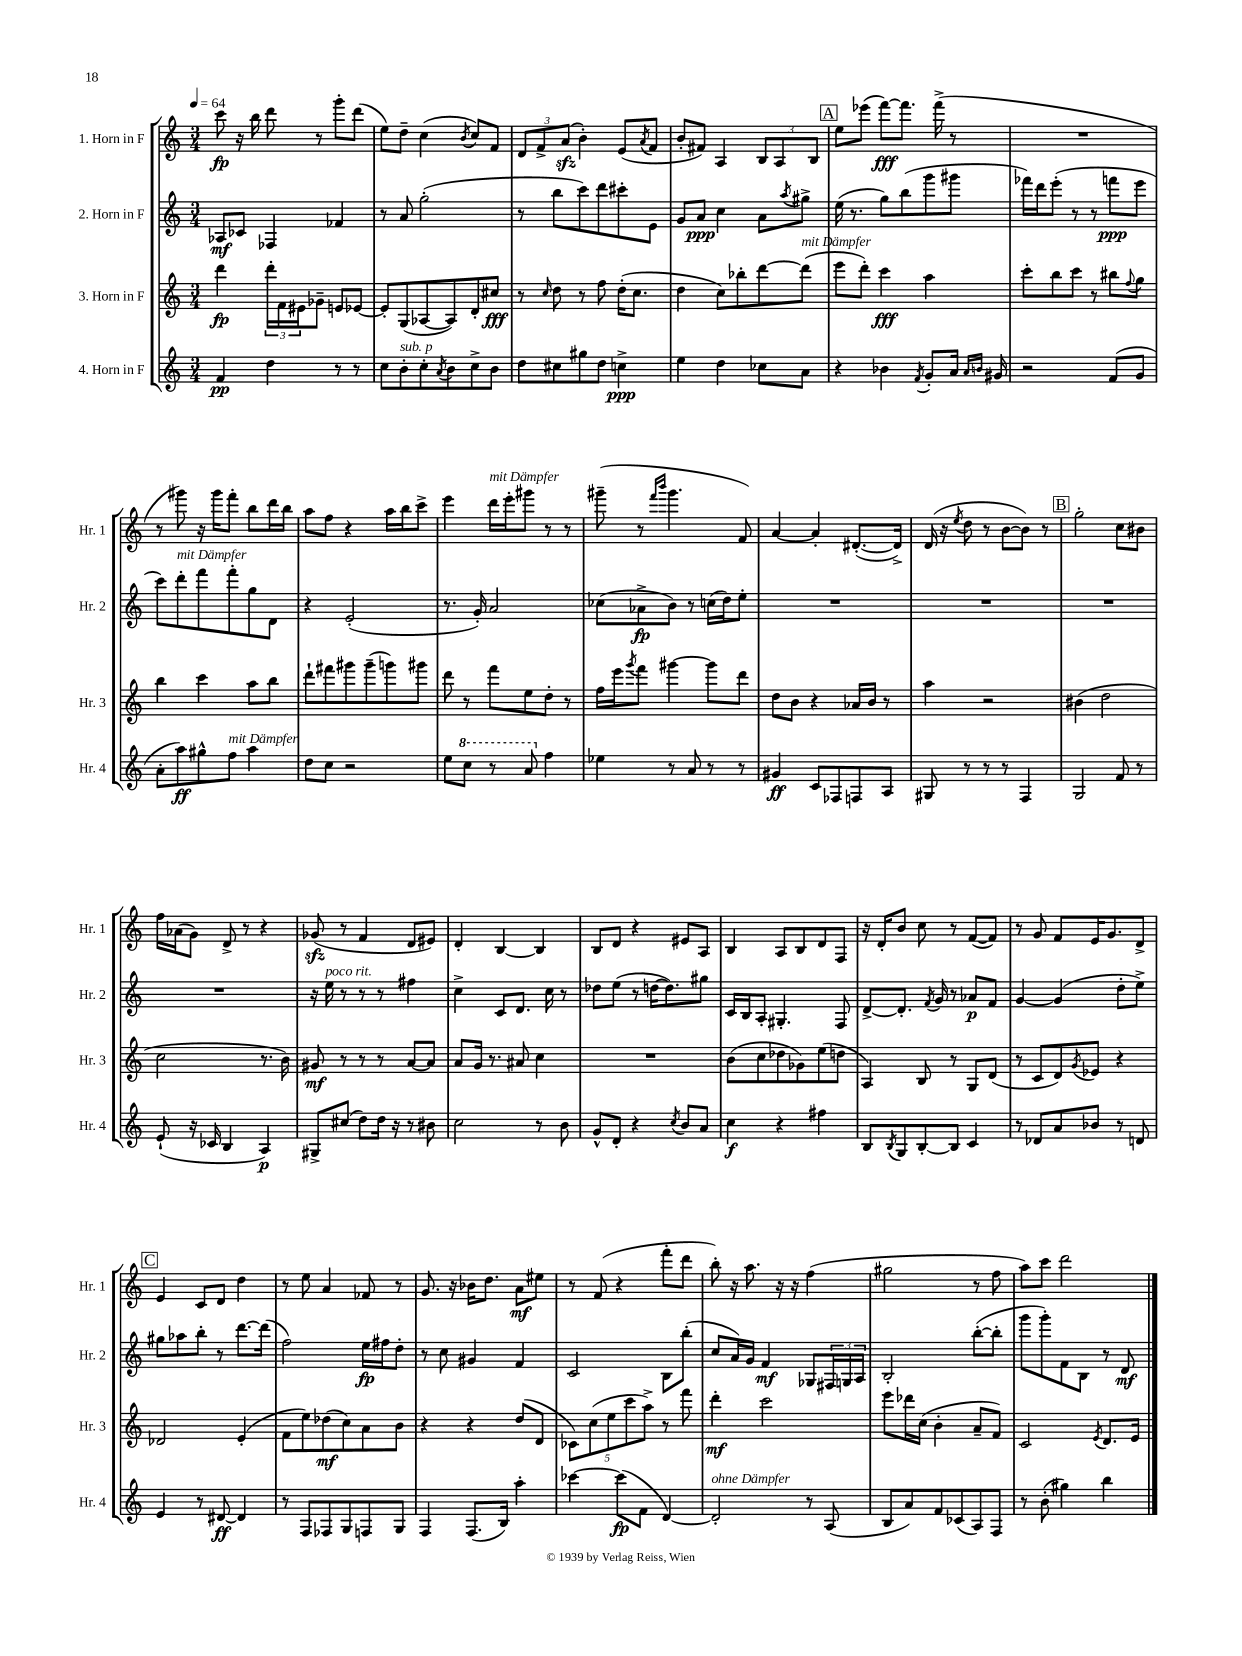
<<
\new StaffGroup <<
\new Staff = "s0" \with { instrumentName = "1. Horn in F" shortInstrumentName = "Hr. 1" } {
    \clef treble \key c \major \numericTimeSignature \time 3/4 \tempo 4 = 64
    c'''8\fp r16 b''16 d'''8 r8 g'''8-. d'''8( |
    e''8) d''8-- c''4( \acciaccatura { b'8 } c''8) f'8 |
    \tuplet 3/2 { d'8 f'8-> a'8\sfz( } b'4-.) e'8( \acciaccatura { a'8 } f'8 |
    b'8-. fis'8) a4 \tuplet 3/2 { b8 a8 b8 } |
    \mark \markup { \box "A" } e''8 ees'''8( f'''8~\fff) f'''8. f'''16->( r8 |
    R2. |
    r8 gis'''8) r16 gis'''16 f'''8-. b''8 d'''16 b''16 |
    a''8 f''8 r4 a''16 b''16 c'''8-> |
    e'''4 d'''16^\markup { \italic "mit Dämpfer" } e'''16-. gis'''8 r8 r8 |
    gis'''8--( r8 \grace { f'''16 b'''16 } gis'''4. f'8) |
    a'4~ a'4-. dis'8.~-.( dis'16->) |
    d'16( r16 \acciaccatura { e''8 } d''8 r8 b'8~ b'8) r8 |
    \mark \markup { \box "B" } g''2-. c''8 bis'8 |
    f''16 aes'16( g'8) d'8-> r8 r4 |
    ges'8\sfz( r8 f'4 d'8 eis'8) |
    d'4-. b4~ b4 |
    b8 d'8 r4 eis'8 a8 |
    b4 a8 b8 d'8 f8 |
    r16 d'16-. b'8 c''8 r8 f'8~( f'8) |
    r8 g'8 f'8 e'16 g'8. d'8-> |
    \mark \markup { \box "C" } e'4 c'8 d'8 d''4 |
    r8 e''8 a'4 fes'8 r8 |
    g'8. r16 bes'16 d''8. a'8\mf eis''8 |
    r8 f'8( r4 f'''8-. d'''8 |
    b''8-.) r16 a''8. r16 r16 f''4( |
    gis''2 r8 f''8 |
    a''8) c'''8 d'''2 \bar "|." |
}
\new Staff = "s1" \with { instrumentName = "2. Horn in F" shortInstrumentName = "Hr. 2" } {
    \clef treble \key c \major \numericTimeSignature \time 3/4
    aes8\mf ces'8 fes4 fes'4 |
    r8 a'8 g''2-.( |
    r8 b''8 c'''8) d'''8 cis'''8-. e'8 |
    g'8 a'8\ppp c''4 a'8 \acciaccatura { a''8 } gis''8-> |
    \mark \markup { \box "A" } e''16( r8. g''8) b''8( g'''8 gis'''8 |
    fes'''16) d'''16 e'''8-.( r8 r8 f'''8\ppp e'''8 |
    c'''8) d'''8-.^\markup { \italic "mit Dämpfer" } f'''8 f'''8-. g''8 d'8 |
    r4 e'2-.( |
    r8. g'16-.) a'2 |
    ces''8( aes'8->\fp b'8) r8 c''16( d''16) e''8-. |
    R2. |
    R2. |
    \mark \markup { \box "B" } R2. |
    R2. |
    r16 e''16^\markup { \italic "poco rit." } r8 r8 r8 fis''4 |
    c''4-> c'8 d'8. c''16 r8 |
    des''8 e''8( r8 d''16~ d''8.) gis''8 |
    c'16 b16 a8-. gis4.-. f8 |
    d'8~-> d'8.-. \acciaccatura { f'8 } g'16 r8 aes'8\p f'8 |
    g'4~ g'4( d''8-. e''8->) |
    \mark \markup { \box "C" } gis''8 aes''8 b''8-. r8 d'''8.~ d'''16( |
    f''2) e''16\fp fis''16 d''8-. |
    r8 c''8 gis'4 f'4 |
    c'2 b8 b''8-.( |
    c''8 a'16) g'16 f'4\mf ges8 \tuplet 3/2 { fis16 g16 a16 } |
    b2-. b''8~-.( b''8-. |
    g'''8 g'''8-.) f'8 b8 r8 d'8\mf \bar "|." |
}
\new Staff = "s2" \with { instrumentName = "3. Horn in F" shortInstrumentName = "Hr. 3" } {
    \clef treble \key c \major \numericTimeSignature \time 3/4
    d'''4\fp \tuplet 3/2 { d'''16-. f'16 eis'16 } ges'8-- e'8 ees'8~ |
    ees'8-. g8( aes8~ aes8) d'8-. cis''8\fff |
    r8 \grace { c''16 } d''8 r8 f''8 d''16-.( c''8. |
    d''4 c''8) bes''8-. d'''8~ d'''8^\markup { \italic "mit Dämpfer" }( |
    \mark \markup { \box "A" } e'''8 d'''8-.) c'''4\fff a''4 |
    c'''8-. b''8 c'''8 r8 bis''8 \appoggiatura { f''8 } g''8 |
    b''4 c'''4 a''8 b''8 |
    d'''8-! fis'''8 gis'''8 gis'''8--( g'''8) gis'''8 |
    d'''8 r8 f'''8 e''8 d''8-. r8 |
    f''16 e'''16 \acciaccatura { g'''8 } f'''8 gis'''4~ gis'''8 d'''8 |
    d''8 b'8 r4 aes'16 b'16 r8 |
    a''4 r2 |
    \mark \markup { \box "B" } bis'4( d''2 |
    c''2 r8. b'16) |
    gis'8\mf r8 r8 r8 a'8~ a'8 |
    a'8 g'16 r8. ais'8 c''4 |
    R2. |
    b'8( c''8 des''8 ges'8) e''8( d''8 |
    a4) b8 r8 g8 d'8( |
    r8 c'8 d'8) \acciaccatura { g'8 } ees'8 r4 |
    \mark \markup { \box "C" } des'2 e'4-.( |
    f'8 e''8) des''8\mf( c''8) a'8 b'8 |
    r4 r4 d''8( d'8 |
    \tuplet 5/4 { ces'8) c''8( e''8 c'''8 a''8->) } r8 f'''8 |
    d'''4-.\mf c'''2 |
    e'''8 des'''16 c''16( b'4-. a'8-- f'8) |
    c'2 \acciaccatura { e'8 } d'8. e'16 \bar "|." |
}
\new Staff = "s3" \with { instrumentName = "4. Horn in F" shortInstrumentName = "Hr. 4" } {
    \clef treble \key c \major \numericTimeSignature \time 3/4
    f'4\pp d''4 r8 r8 |
    c''8 b'8-.^\markup { \italic "sub. p" } c''8-. \acciaccatura { a'8 } b'8 c''8-> b'8 |
    d''8 cis''8 gis''8 d''8 c''4->\ppp |
    e''4 d''4 ces''8 a'8 |
    \mark \markup { \box "A" } r4 bes'4 \acciaccatura { f'8 } g'8-. a'16 \grace { a'16 b'16 } gis'16 |
    r2 f'8( g'8 |
    a'8-. a''8\ff) gis''8-^ f''8^\markup { \italic "mit Dämpfer" } a''4 |
    d''8 c''8 r2 |
    e''8 \ottava #1 c'''8 r8 a''8 \ottava #0 f''4 |
    ees''4 r8 a'8 r8 r8 |
    gis'4\ff c'8 fes8 f8 a8 |
    gis8 r8 r8 r8 f4 |
    \mark \markup { \box "B" } g2 f'8 r8 |
    e'8-!( r16 ces'16 b4 a4\p) |
    gis8-> cis''8( d''8) d''16 r16 r8 bis'8 |
    c''2 r8 b'8 |
    g'8-^ d'8-. r4 \acciaccatura { c''8 } b'8 a'8 |
    c''4\f r4 fis''4 |
    b8 \acciaccatura { b8 } g8 b8~-. b8 c'4 |
    r8 des'8 a'8 bes'8 r8 d'8 |
    \mark \markup { \box "C" } e'4 r8 dis'8~\ff dis'4 |
    r8 f8 fes8 g8 f8 g8 |
    f4 f8.( b16) a''4-. |
    ces'''4~ ces'''8\fp( f'8 d'4~) |
    d'2-.^\markup { \italic "ohne Dämpfer" } r8 a8( |
    b8 a'8) f'8 ces'8( a8) f8 |
    r8 b'8-.( gis''4) b''4 \bar "|." |
}
>>
>>
\layout { \context { \Score \remove "Bar_number_engraver" } }
